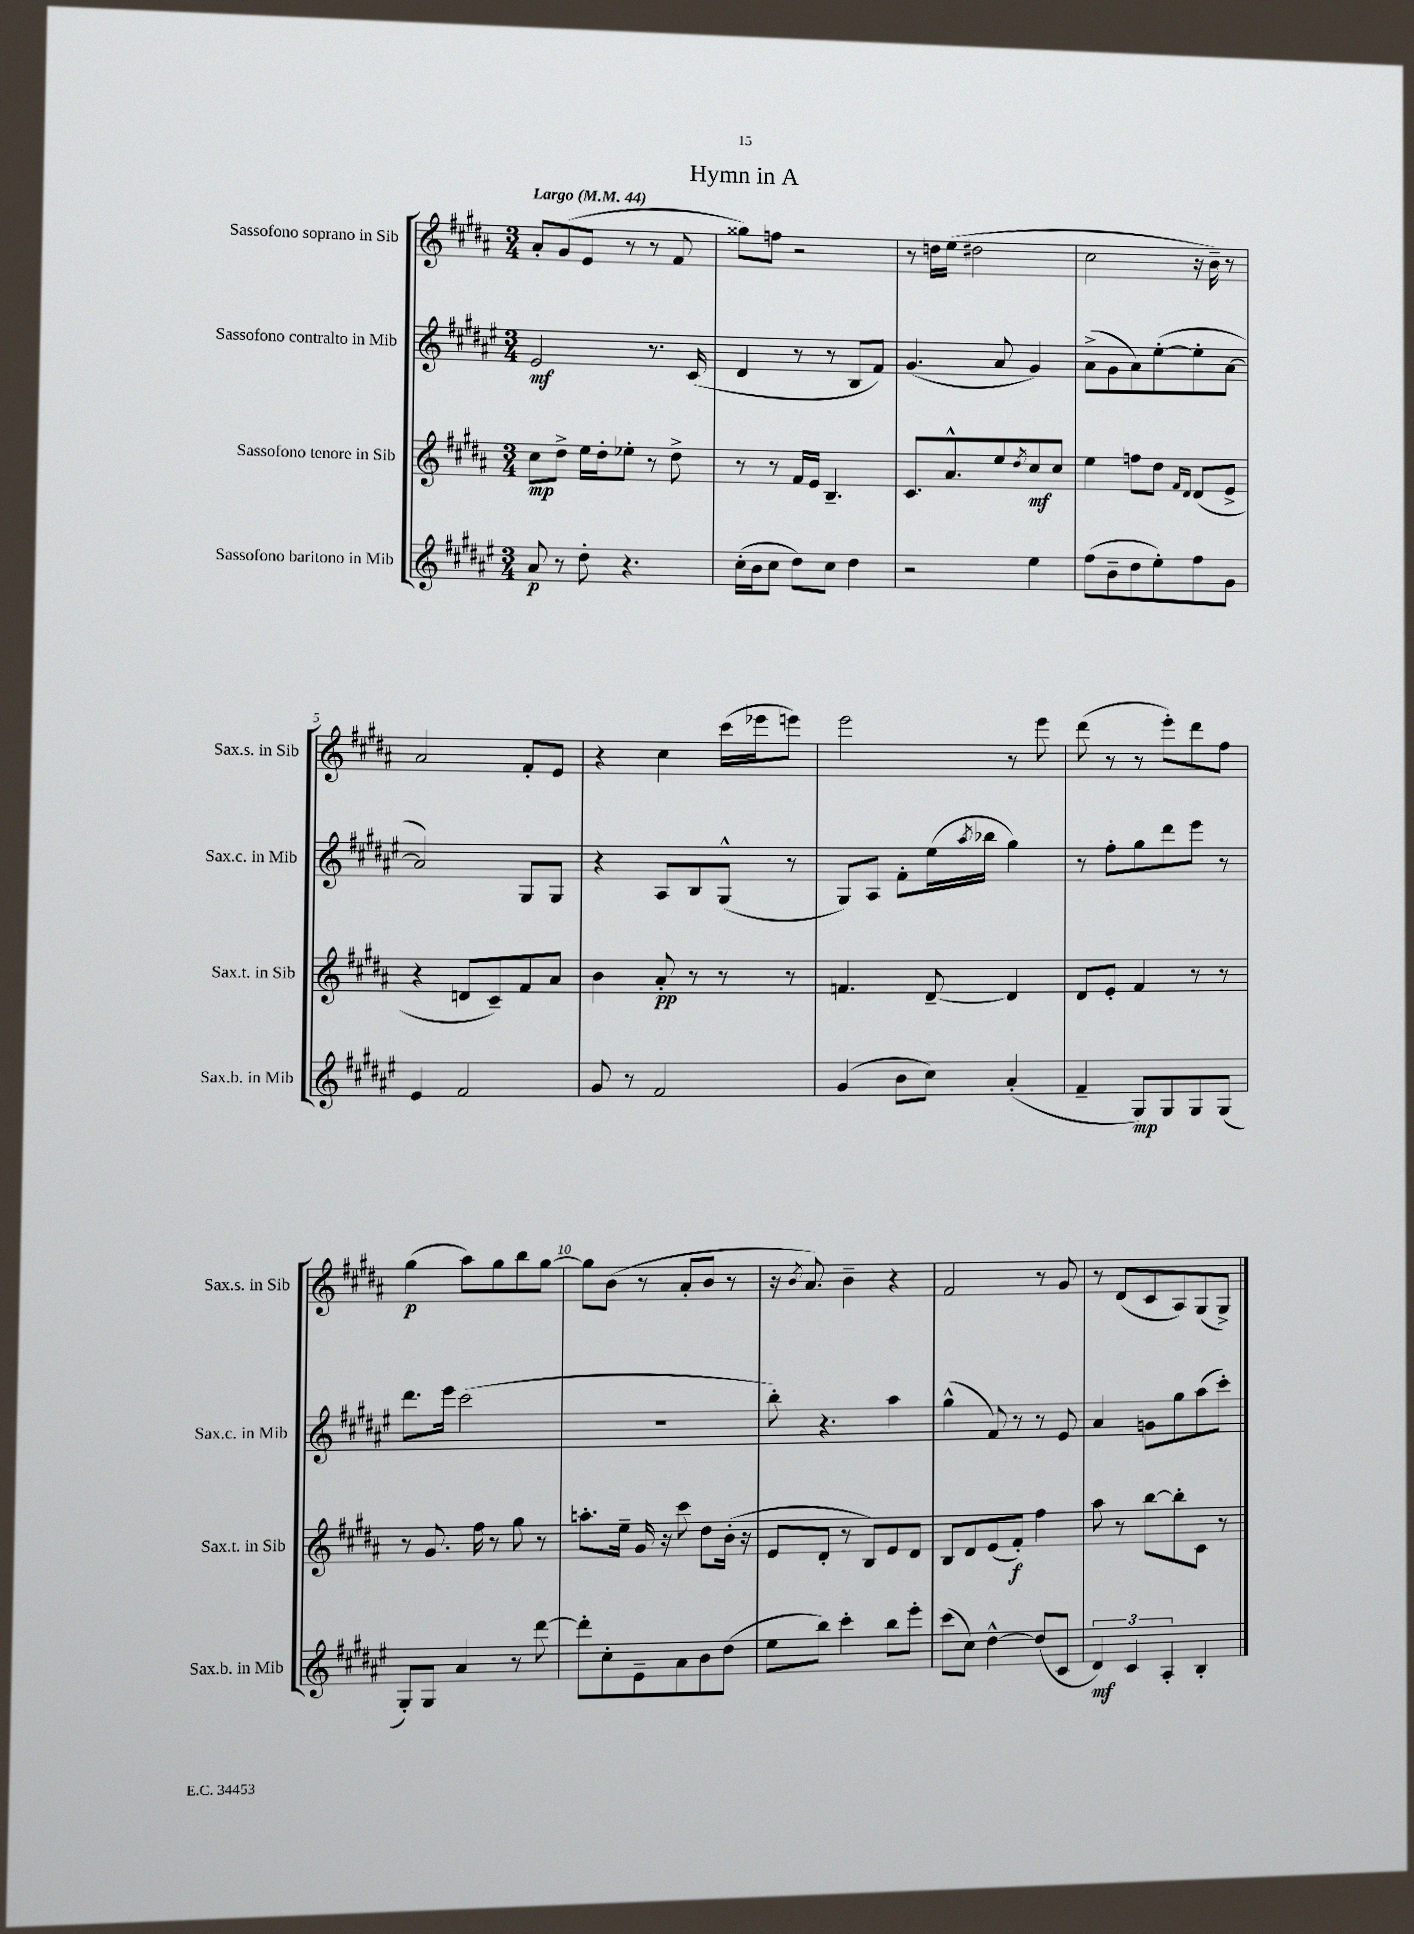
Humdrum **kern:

**kern	**kern	**kern	**kern
*staff4	*staff3	*staff2	*staff1
*clefG2	*clefG2	*clefG2	*clefG2
*k[f#c#g#d#a#e#]	*k[f#c#g#d#a#]	*k[f#c#g#d#a#e#]	*k[f#c#g#d#a#]
*M3/4	*M3/4	*M3/4	*M3/4
*MM44	*MM44	*MM44	*MM44
8a#	8cc#	2e#	8a#'
8r	8dd#^	.	(8g#
8dd#'	16ee	.	8e
.	16dd#'	.	.
4.r	8ee-'	.	8r
.	8r	8.r	8r
.	8dd#^	.	8f#
.	.	(16c#	.
=	=	=	=
(16cc#'	8r	4d#	8gg##)
16b	.	.	.
8cc#	8r	.	8ff
8dd#)	16f#	8r	2r
.	16e	.	.
8cc#	4.B~	8r	.
4dd#	.	8B	.
.	.	8f#)	.
=	=	=	=
2r	8.c#	(4.g#	8r
.	.	.	16dd
.	8.a#^^	.	(16ee
.	.	.	2dd#
.	8ee	8a#	.
.	8qdd#	.	.
4ee#	8cc#	4g#)	.
.	8cc#	.	.
=	=	=	=
(8ff#	4ee	(8a#^	2cc#
8b~	.	8g#	.
8dd#	8ff	8a#)	.
8ee#')	8dd#	([8ee#'	.
.	16qqf#	.	.
.	16qqd#	.	.
8ff#	(8d#	8ee#']	16r
.	.	.	16b~)
8g#	8e^	[8a#	8r
=	=	=	=
4e#	4r	2a#])	2a#
2f#	8d	.	.
.	8c#~)	.	.
.	8f#	8G#	8f#'
.	8a#	8G#	8e
=	=	=	=
8g#	4b	4r	4r
8r	.	.	.
2f#	8a#'	8A#	4cc#
.	8r	8B	.
.	8r	(8G#^^	(16ccc#
.	.	.	16eee-
.	8r	8r	8eee)
=	=	=	=
(4g#	4.f	8G#)	2eee
.	.	8A#	.
8b	.	8f#'	.
8cc#)	[8d#~	(16ee#	.
.	.	8qaa#	.
.	.	16bb-	.
(4a#'	4d#]	4gg#)	8r
.	.	.	8eee
=	=	=	=
4f#~	8d#	8r	(8ddd#
.	8e'	8ff#'	8r
8G#)	4f#	8gg#	8r
8G#	.	8ddd#	8eee')
8G#	8r	8eee#	8ddd#
(8G#	8r	8r	8ff#
=	=	=	=
8G#')	8r	8.ddd#	(4gg#
8G#	8.g#	.	.
.	.	16eee#	.
4a#	.	(2ccc#	8aa#)
.	16ff#	.	.
.	8r	.	8gg#
8r	8gg#	.	8bb
[8ddd#	8r	.	[8gg#
=	=	=	=
8ddd#']	8.aa'	2.r	8gg#]
8cc#'	.	.	(8b
.	16ee~	.	.
8e#~	16g#	.	8r
.	16r	.	.
8a#	8ccc#	.	8a#'
8b	8dd#	.	8b
(8dd#	(16b'	.	8r
.	16r	.	.
=	=	=	=
8ee#	8e	8bb')	16r
.	.	.	8qb
.	.	.	8.a#)
8bb)	8d#'	4.r	.
4ccc#'	8r	.	4b~
.	8B)	.	.
8bb	8e	4aa#	4r
8eee#'	8d#	.	.
=	=	=	=
(8ccc#	8B	(4gg#^^	2f#
8cc#)	8d#	.	.
[4dd#^^	(8e	8f#)	.
.	8f#')	8r	.
(8dd#]	4ff#	8r	8r
8c#	.	8e#	8g#
=	=	=	=
6d#)	8aa#	4a#	8r
.	8r	.	(8d#
6c#	.	.	.
.	[8bb	8g	8c#
6A#'	.	.	.
.	8bb']	8gg#	8A#)
4B'	8c#	(8aa#	(8G#
.	8r	8ccc#')	8G#^)
==	==	==	==
*-	*-	*-	*-
